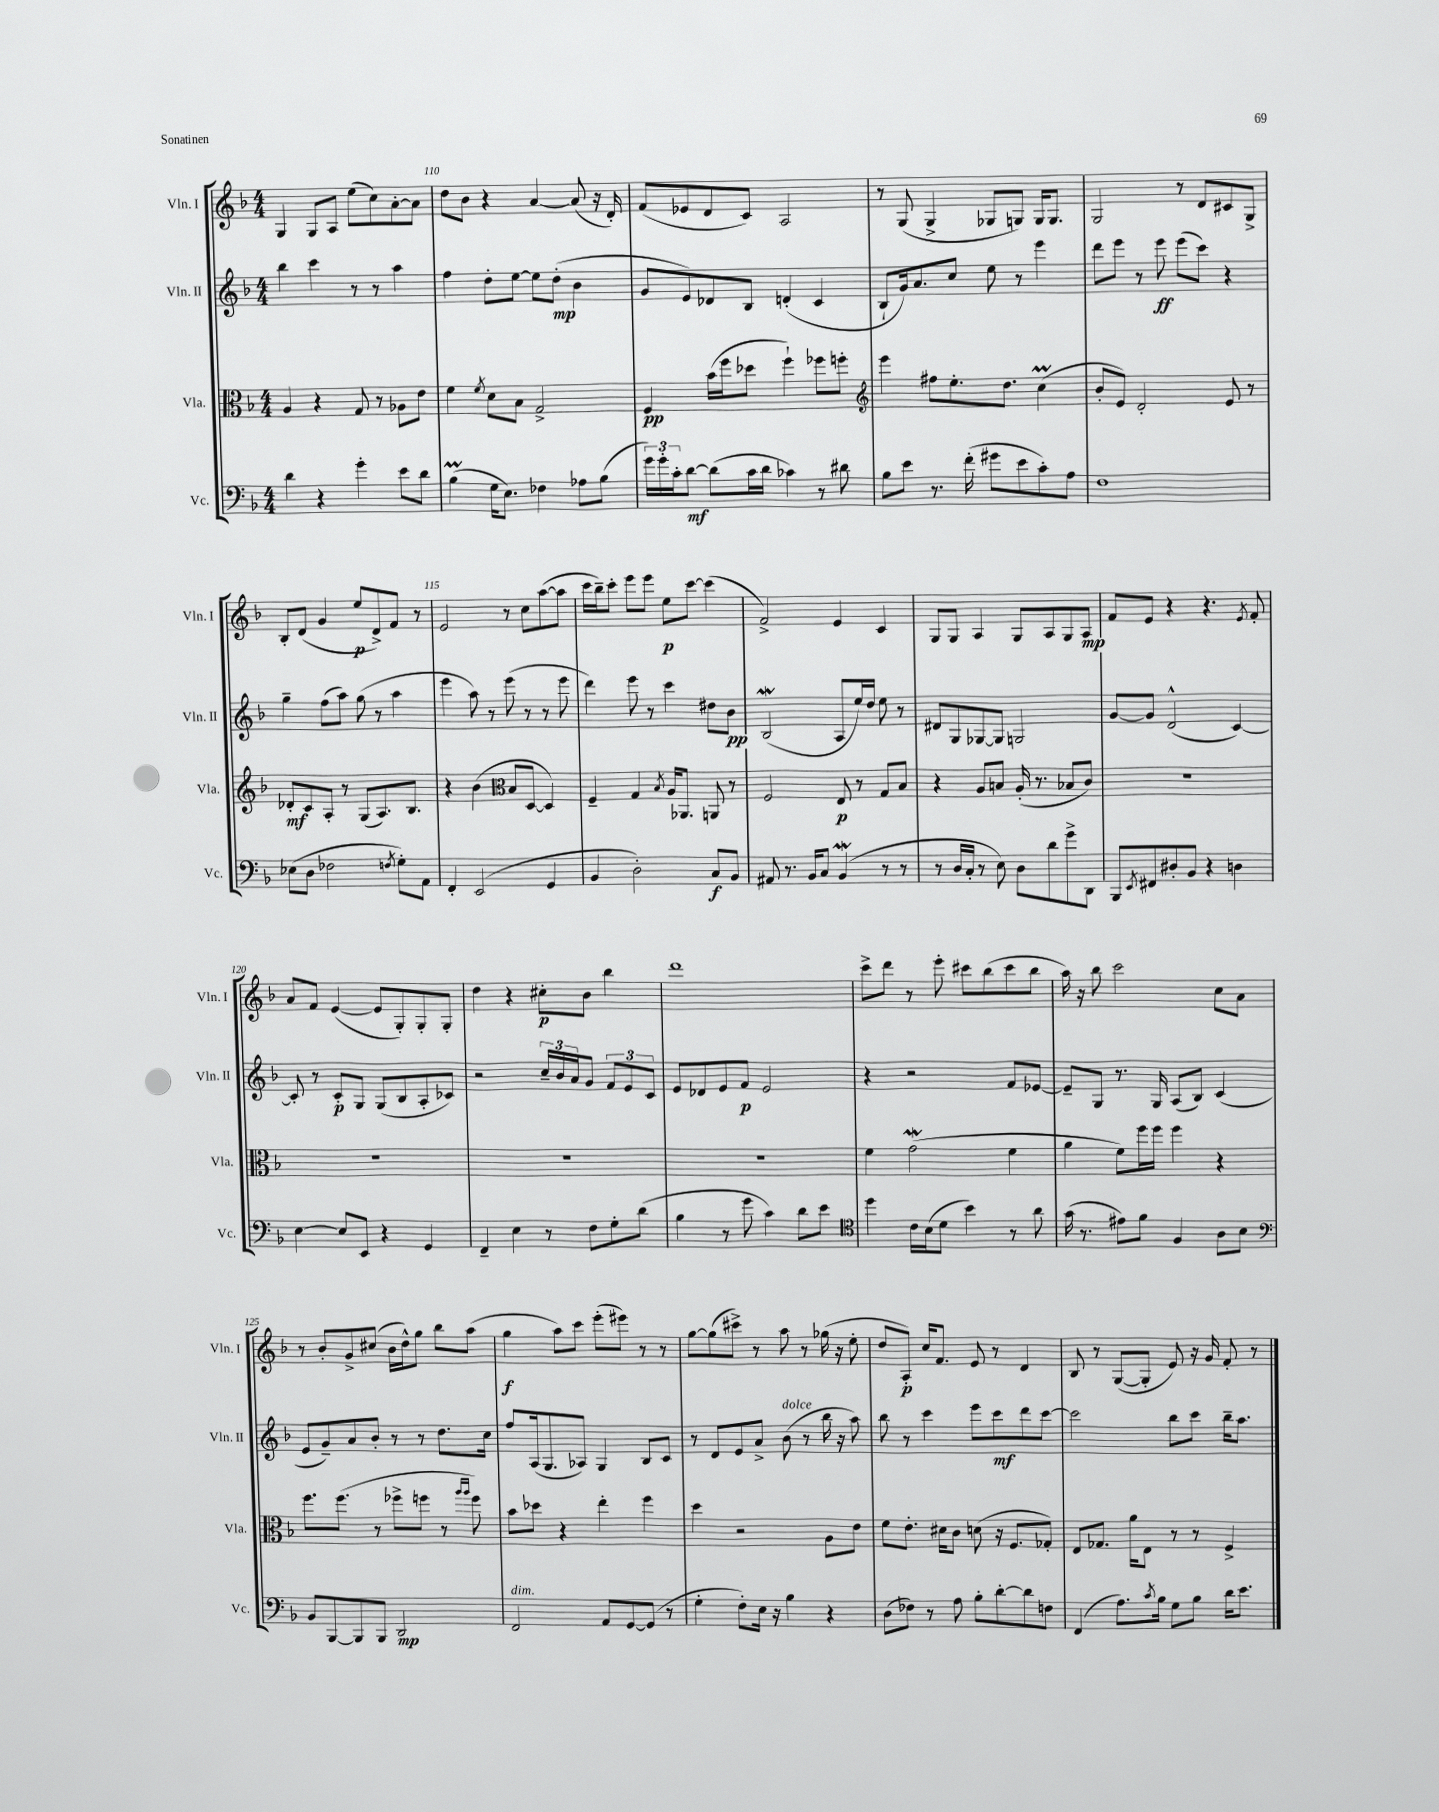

**kern	**kern	**kern	**kern
*staff4	*staff3	*staff2	*staff1
*clefF4	*clefC3	*clefG2	*clefG2
*k[b-]	*k[b-]	*k[b-]	*k[b-]
*M4/4	*M4/4	*M4/4	*M4/4
4d	4A	4bb-	4G
4r	4r	4ccc	8G
.	.	.	8A
4g'	8G	8r	(8ee
.	8r	8r	8cc)
8e	8A-	4aa	[8a'
8d	8e	.	8a]
=	=	=	=
(4B-	4f	4ff	8dd
.	.	.	8b-
.	8qf	.	.
16G	8d	8dd'	4r
8.E)	.	.	.
.	8B-	[8ee	.
4F-	2G^	8ee]	[4a
.	.	(8dd'	.
8A-	.	4b-	(8a]
(8B-	.	.	16r
.	.	.	16d')
=	=	=	=
24g)	4F	8g	(8f
24g'	.	.	.
24c'	.	.	.
[8d	.	8e)	8e-
(8d]	(16b-	8d-	8d
.	16ff	.	.
16c	8dd-	8B-	8c)
16d	.	.	.
4c-)	4ff`)	(4d'	2A
8r	8ff-	4c	.
8d#	8ff'	.	.
=	=	=	=
*	*clefG2	*	*
8B-	4eee	8B-`	8r
8e	.	16g)	(8G
.	.	8.a	.
8.r	8ff#	.	4G^
.	8.ee'	8cc	.
(16f'	.	.	.
8g#	.	8ee	8G-
.	8.dd	.	.
8e	.	8r	8G)
8c')	(4cc	4eee	16G
.	.	.	8.G
8A	.	.	.
=	=	=	=
1F	8b-'	8ddd	2G
.	8e)	8eee	.
.	2d'	8r	.
.	.	8eee	.
.	.	(8eee	8r
.	.	8ccc)	8d
.	8e	4r	8c#
.	8r	.	8G^
=	=	=	=
(8E-	8d-'	4gg~	8B-'
8D	8c	.	(8d
2F-	8A'	(8ff	4g
.	8r	8aa)	.
.	(8G	(8gg	8ee
.	8.A)	8r	8d^)
8qF	.	.	.
8G')	.	4aa	8f
.	8.B-	.	.
8AA	.	.	8r
=	=	=	=
4FF'	4r	4eee	2e
(2EE	(4b-	8aa)	.
.	.	8r	.
*	*clefC3	*	*
.	8B-	(8eee	8r
.	[8D	8r	8cc
4GG	4D])	8r	([8aa
.	.	8eee	8aa]
=	=	=	=
4BB-	4F~	4ddd)	16ccc
.	.	.	16bb-~)
.	.	.	8ccc'
2D')	4G	8eee	8eee
.	.	8r	8eee
.	8qB-	.	.
.	16A	4ccc	8ee
.	8.AA-	.	.
.	.	.	[8ccc
8C	8AA	8dd#	(4ccc]
8BB-	8r	8b-	.
=	=	=	=
8AA#	2F	(2B-	2f^)
8.r	.	.	.
16BB-	.	.	.
8C	.	.	.
(4BB-	8E	8A	4e
.	8r	16ee)	.
.	.	16dd	.
8r	8G	8ee	4c
8r	8B-	8r	.
=	=	=	=
8r	4r	8d#	8G
16D	.	8G	8G
16C'	.	.	.
8r	8A	[8G-	4A
8E)	8B	8G-]	.
8D	(16A'	2G	8G
.	8.r	.	.
8d	.	.	8A
8g^	8B-	.	8G
8DD	8c)	.	8A
=	=	=	=
8BBB-	1r	[8g	8f
8qEE	.	.	.
8FF#	.	8g]	8e
8D#'	.	(2d^^	4r
8BB-	.	.	.
4r	.	.	4.r
4D	.	[4c)	.
.	.	.	8qe
.	.	.	8f'
=	=	=	=
[4E	1r	8c']	8a
.	.	8r	8f
8E]	.	8c'	([4e
8EE	.	8G	.
4r	.	(8G	8e]
.	.	8B-	8G')
4GG	.	8A'	8G'
.	.	8c-)	8G'
=	=	=	=
4FF~	1r	2r	4dd
4E	.	.	4r
8r	.	24cc~	8cc#'
.	.	24b-	.
.	.	24a	.
8F	.	8g	8b-
8G'	.	12f	4bb-
.	.	12e	.
(8d	.	.	.
.	.	12c	.
=	=	=	=
4B-	1r	8e	1ddd
.	.	8d-	.
8r	.	8e	.
8g	.	8f	.
4c)	.	2e	.
8d	.	.	.
8e	.	.	.
=	=	=	=
*clefC4	*	*	*
4dd	4f	4r	8ccc^
.	.	.	8ddd
16c	(2g	2r	8r
(16B-	.	.	.
8d	.	.	8eee'
4b-)	.	.	8ccc#
.	.	.	(8bb-
8r	4f	8f	8ccc#
8a	.	[8e-	8bb-
=	=	=	=
(16g	4a	8e-~]	16aa)
8.r	.	.	16r
.	.	8G	8bb-
8e#)	8f)	8.r	2ccc
8f	16ff	.	.
.	16ff	16G	.
4F	4ff	(8A	.
.	.	8B-)	.
8A	4r	(4c	8cc
8B-	.	.	8a
=	=	=	=
*clefF4	*	*	*
8BB-	8.ff	8e	8r
[8BBB-	.	8g~)	8b-'
.	(8.ff	.	.
8BBB-]	.	8a	8g^
8BBB-	8r	8b-'	(8cc#
2DD	8ff-^	8r	16b-
.	.	.	16dd^^)
.	8ff	8r	8gg
.	8r	8.dd	8bb-
.	16qqaa	.	.
.	16qqaa	.	.
.	8ff)	.	(8aa
.	.	16cc	.
=	=	=	=
2FF	8b-	8ff	4gg
.	8dd-	(16A	.
.	.	8.G	.
.	4r	.	8aa)
.	.	8A-)	8ccc
8AA	4ee'	4G	(8eee'
[8GG	.	.	8eee#)
(8GG]	4ff	8B-	8r
8r	.	8c	8r
=	=	=	=
4G'	4dd	8r	[8gg
.	.	8d	(8gg]
8F')	2r	8e	8ccc#^)
16E	.	8a^	8r
16r	.	.	.
4B-	.	(8b-	8aa
.	.	8r	8r
4r	8A	16bb-	(16gg-
.	.	16r	16r
.	8e	8aa)	8ee'
=	=	=	=
(8D	8f	8bb-	8dd
8F-)	8.e'	8r	8A')
8r	.	4ccc	16cc
.	16d#	.	8.f
8A	8c	.	.
8B-'	(8d	8eee	8e
[8d'	16r	8ccc	8r
.	8.F	.	.
8d]	.	8ddd	4d
8F	8G-')	[8ccc	.
=	=	=	=
(4FF	8E	2ccc]	8B-
.	8.G-	.	8r
8.A)	.	.	([8G
.	16a	.	.
.	8E	.	8G']
8qc	.	.	.
16B-	.	.	.
8G	8r	8bb-	8e)
8B-	8r	8ccc	16r
.	.	.	16g
16d	4F^	16bb-~	8f'
8.e	.	8.aa	.
.	.	.	8r
==	==	==	==
*-	*-	*-	*-
